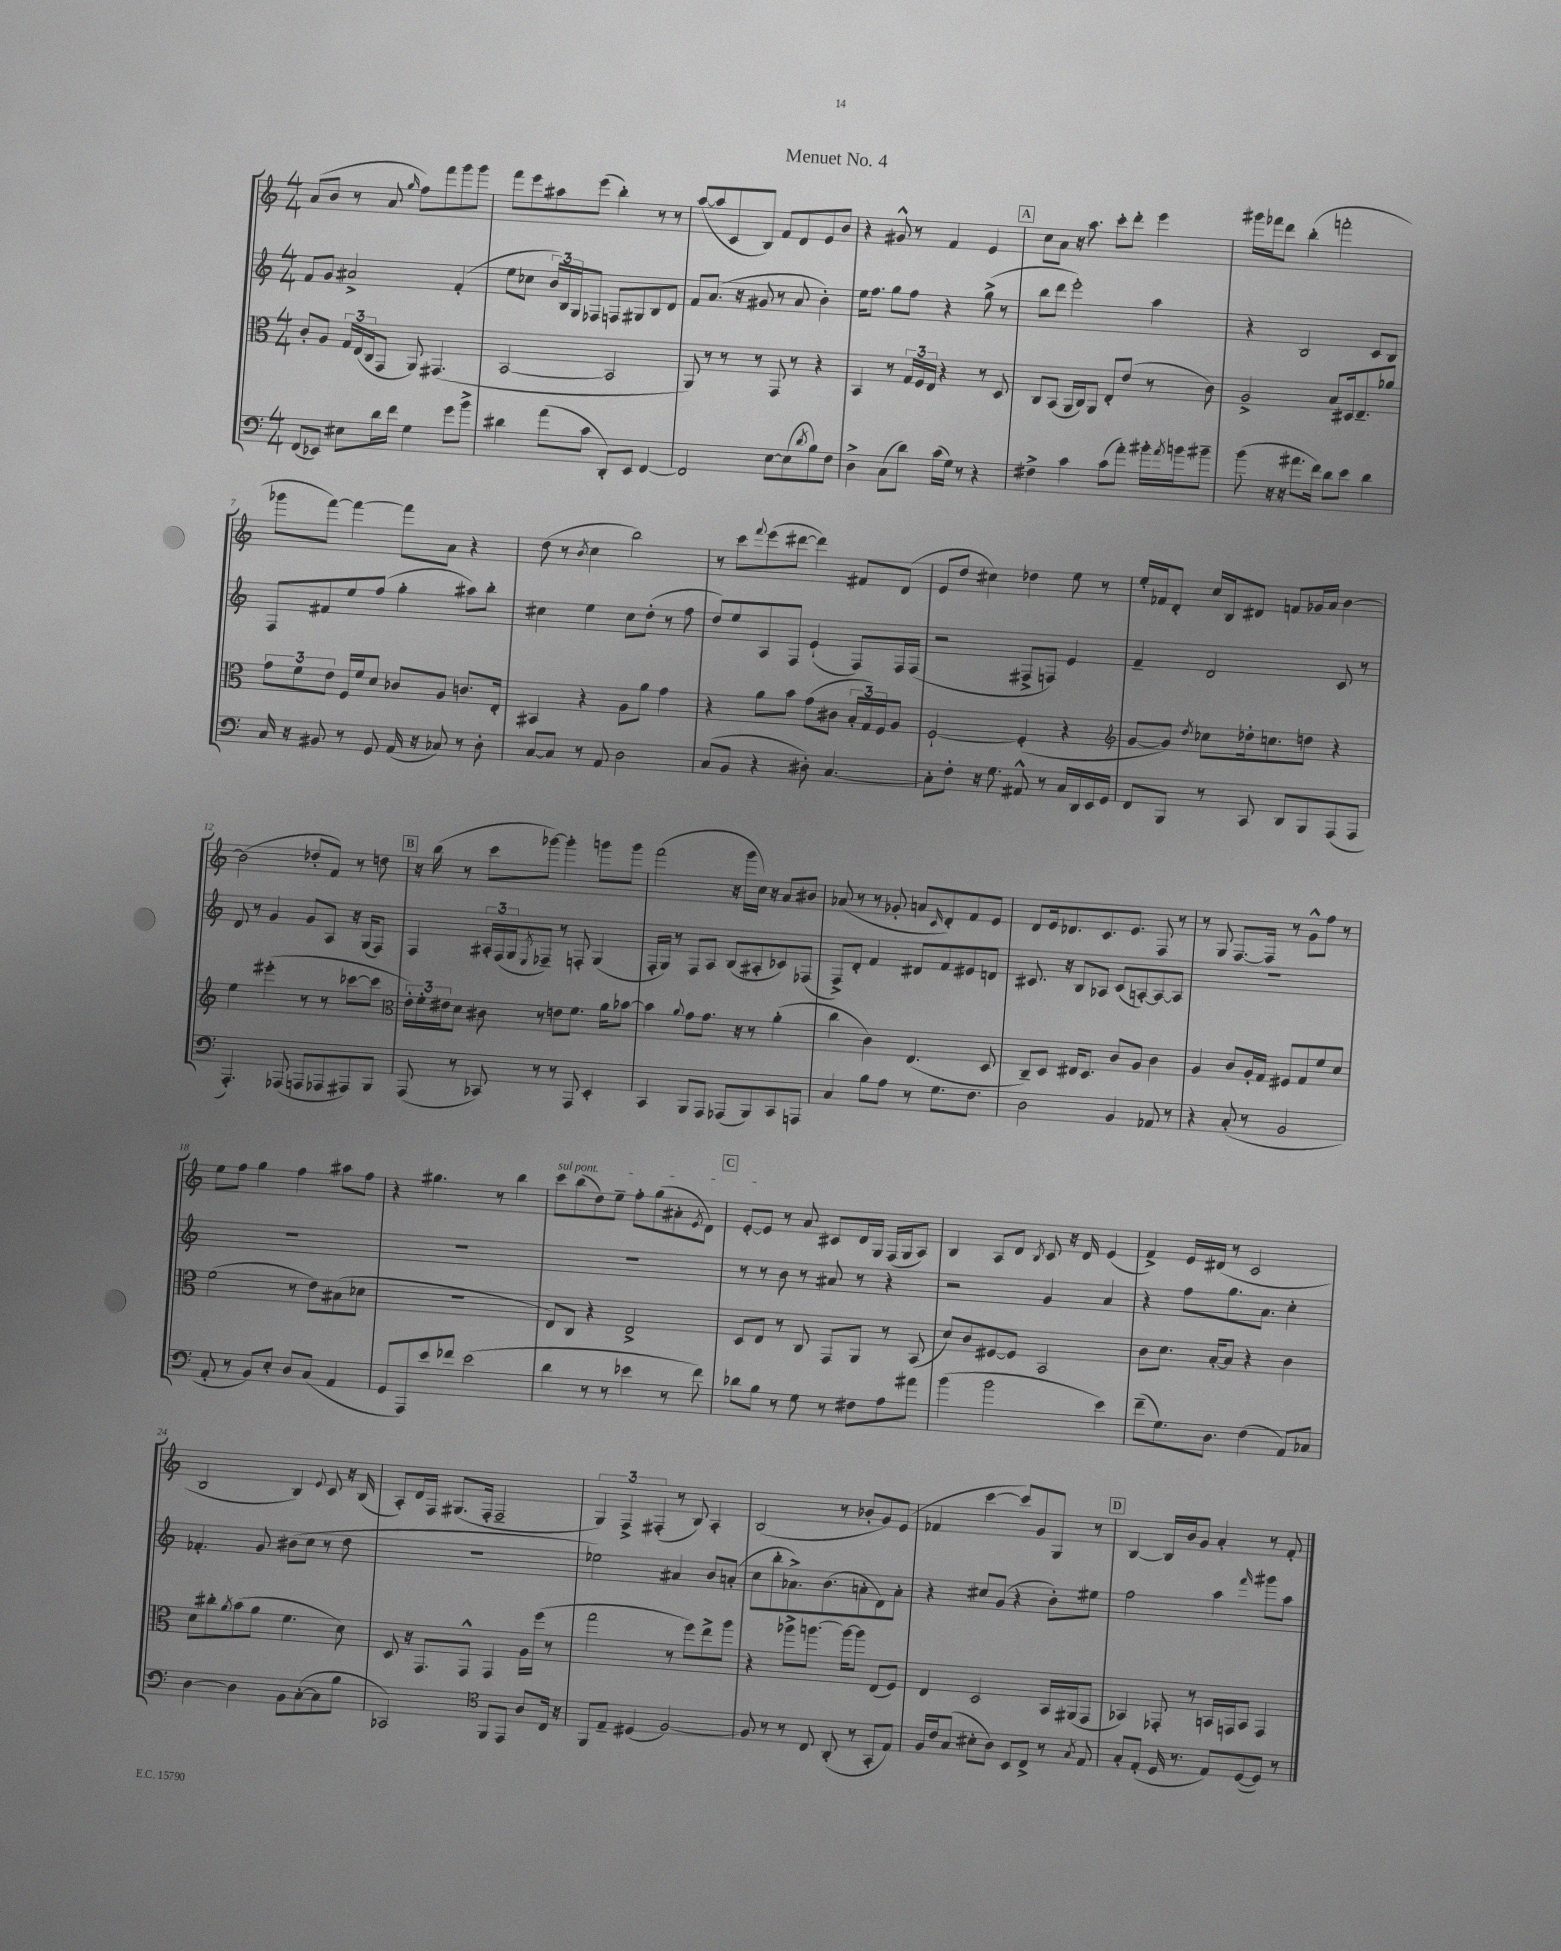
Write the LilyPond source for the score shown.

\header { title = "Menuet No. 4" }
<<
\new StaffGroup <<
\new Staff = "s0" {
    \clef treble \key c \major \numericTimeSignature \time 4/4
    a'8( b'8 r8 a'8 \grace { g''16 } f''8) f'''8 g'''8 g'''8 |
    f'''8 e'''8 ais''8 e'''8( b''4-.) r8 r8 |
    a''8~( a''8 c'8 b8) f'8 d'8 e'8 b'8 |
    r4 gis'8-^ r8 f'4 e'4 |
    \mark \markup { \box "A" } c''8 a'8 r16 a''8. c'''8-. d'''8-. e'''4 |
    gis'''16 fes'''16 d'''8 b''4-.( f'''2-. |
    ges'''8 f'''8~) f'''4~ f'''8 a'8 r4 |
    d''8( r8 \acciaccatura { b'8 } c''4 b''2) |
    r8 c'''8 \appoggiatura { f'''8 } e'''8( dis'''8~ dis'''4) fis'8 d'8( |
    e'8 d''8 cis''4) des''4 e''8 r8 |
    e''16-. fes'16 d'8-. c''16 b16 dis'8 f'8 ges'16 a'16 b'4~ |
    b'2( des''8-. f'8) r8 d''8 |
    \mark \markup { \box "B" } r16 b''16( r8 c'''8 ges'''8~) ges'''4-. g'''8 g'''8 |
    f'''2( r16 g'''16 c''16) r16 a'8 bis'8 |
    aes'8( r8 r8 ges'8-. a'8 \grace { c'16 } d'8-.) f'8 e'8 |
    d'8 e'16 des'8. c'8. e'8. f8 r8 |
    r8 g8 f8.~ f16 r8 g'8-^ f''8 r8 |
    e''8 f''8 g''4 f''4 ais''8 f''8 |
    r4 gis''4. r8 b''4 |
    \once \override TextSpanner.bound-details.left.text = \markup { \italic "sul pont." } c'''8\startTextSpan b''8( d''8) e''8-- f''8-. g''8( ais'8-. \acciaccatura { e'8 } d'8) |
    \mark \markup { \box "C" } e'8~-. e'8\stopTextSpan r8 a'8 cis'8 d'16 g16 f16( g16 a8) |
    b4 a8 d'8 \acciaccatura { b8 } c'8 r16 d'16 e'4( |
    f'4->) e'16 dis'16( r8 c'2 |
    b2 b4) \appoggiatura { e'8 } c'8 r16 b16( |
    a8-.) d'16 f16 gis8.( f16-. f2-- |
    \tuplet 3/2 { g4) f4-> fis4-.( } r8 b8) a4-. |
    b2( r8 bes'8-. g'8) e'8( |
    fes'4 c'''4~ c'''8) g'8 g8 r8 |
    \mark \markup { \box "D" } b4~ b16 b'16 g'8 a'4-. r8 f'8-. \bar "|." |
}
\new Staff = "s1" {
    \clef treble \key c \major \numericTimeSignature \time 4/4
    f'8 g'8 ais'2-> f'4-.( |
    e''8 ces''8 \tuplet 3/2 { b'16) b16 g16 } fes8 f8 gis8 b8 d'8 |
    f'8 a'8.( r16 gis'8 r8 a'8 b'4-.) |
    e''16 f''8. g''8 f''8 r4 g''8->( r8 |
    \mark \markup { \box "A" } b''8 d'''8 e'''2-.) a''4 |
    r4 b2 c'8 b8 |
    f8 fis'8 e''8 f''8( g''4-. ais''8) b''8-. |
    cis''4 e''4 cis''8 d''8-.( r8 f''8 |
    d''8) e''8 a8 f8 e'4-!( f8) f16 f16( |
    r2 fis8-> f8) e'4 |
    f'4-- d'2 c'8 r8 |
    d'8 r8 g'4 g'8 a8 r16 g16( f8) |
    \mark \markup { \box "B" } f4 \tuplet 3/2 { ais16-. f16( g16 } \acciaccatura { e8 } fes8--) r8 f8-. g4( |
    f16-. g16) r8 f8 a8 b8( ais8-. ces'8) fes8( |
    f8->) d'8-. f'4 dis'8 f'8 eis'8 d'8 |
    cis'8. r16 b8 aes8 cis'8( a8~-.) a8~ a8 |
    R1 |
    R1 |
    R1 |
    R1 |
    \mark \markup { \box "C" } r8 r8 b'8 r8 ais'8 r8 r4 |
    r2 g'4 a'4 |
    r4 f''8 g''8. a'8. c''4-. |
    fes'4.-. g'8 bis'8( c''8 r8 d''8 |
    R1 |
    ees''2) ais'4 b'8 a'8-.( |
    c''8 b''8-. aes'8.->) b'8.( a'8-. d'8) a'8-. |
    r4 cis''8 g'8( r4 b'8-.) eis''8 |
    \mark \markup { \box "D" } f''2 a''4 \grace { f'''16 } gis'''8 a''8 \bar "|." |
}
\new Staff = "s2" {
    \clef alto \key c \major \numericTimeSignature \time 4/4
    c'8-. a8 \tuplet 3/2 { g16 e16( c16 } g,8 a,8) gis,4.( |
    b,2~ b,2 |
    a,8) r8 r8 r8 g,8 r8 r4 |
    b,4 r8 \tuplet 3/2 { g16 f16 e16 } r4 r8 d8 |
    \mark \markup { \box "A" } c8 b,8( a,16 c16) a,8 e8-. e'8( r8 c'8) |
    a2-> b8 dis16 e8.-- aes'8 |
    \tuplet 3/2 { g'8 f'8 e'8 } f16 f'16 d'8 ces'8 a8 c'8. e16-. |
    bis,4 r4 a8 a'8 g'4 |
    r4 a'8 b'8 g'8( cis'8 \tuplet 3/2 { b16-. g16) f16 } a8 |
    f2~-! f4-.( r4 |
    \clef treble g'8~ g'8) \acciaccatura { d''8 } ces''8 des''16-. c''8. d''8 r4 |
    e''4 eis'''4-.( r8 r8 ces'''8~ ces'''8 |
    \mark \markup { \box "B" } \clef alto \tuplet 3/2 { e'16-.) f'16-. eis'16 } d'8 cis'8 r8 e'8 f'8. a'16 bes'8~ |
    bes'4 \appoggiatura { a'8 } g'8 g'8. r16 r8 a'4-.( |
    c''4 c'4) e4.( d8 |
    c8--) d8 eis16 d8. c'8 a8 c'4 |
    a4 c'8 a16-. g16 fis8 g8 f'8 d'8 |
    f'2( r8 e'8) bis8( des'8 |
    R1 |
    e8) c8 r4 e2-> |
    \mark \markup { \box "C" } d8 e8 r8 c8 g,8 a,8 r8 b,8( |
    d'8) c'8 fis8~ fis8 b,2 |
    c'8 d'8. b16~-. b8 r4 c'4 |
    d'8 cis''8-. \acciaccatura { a'8 } b'8( a'8 f'4. d'8) |
    d8 r16 g,8. g,8-^ g,4 a16 f''16( r8 |
    g''2 r8 f''8) e''8-> a''8 |
    r4 aes''8-> a''8.~ a''16~ a''8 e8( f8) |
    e4 d2 b,16 ais,16( g,8 |
    \mark \markup { \box "D" } bes,4) ges,8-. r8 b,16 g,16 b,8 g,4 \bar "|." |
}
\new Staff = "s3" {
    \clef bass \key c \major \numericTimeSignature \time 4/4
    f,8( ees,8) eis8 d'16 f'16 g4 g'8 b'8-> |
    dis'4 a'8( c'8 d,8-.) e,8 f,4~ |
    f,2 e8~ e8( \acciaccatura { d'8 } b8) f8 |
    d4-> c8( d'8) c'16( g16) r8 r4 |
    \mark \markup { \box "A" } fis4-> c'4 c'8( a'8-.) bis'16-. \acciaccatura { a'8 } b'16 bis'8-- |
    b'8( r16 r16 ais'8. f'16) d'8 e'8 d'4 |
    c16 r16 bis,8 r8 g,8 a,16( r16 ces8) r8 d8-. |
    c8~ c8 r8 a,8 d2 |
    c8( b,8 r4 dis8-.) c4.~ |
    c8-. f8-. r16 g8. ais,8-^ r8 c16 d,16 e,16 g,16 |
    f,8 b,,8 r8 c,8 d,8 b,,8 a,,8( a,,8 |
    a,,4.-.) aes,,8( a,,8 aes,,8 ais,,8) b,,8 |
    \mark \markup { \box "B" } a,,8( r8 ces,8) r8 r8 a,,8 e,4-. |
    c,4 b,,8 a,,8 aes,,8( b,,8) c,8 a,,8 |
    c4 b8 a8 r8 g8. f8. |
    d2 b,4 aes,8 r8 |
    r4 c8-.( r8 b,2 |
    a,8-. r8 b,8) e8-. d8 c8( a,4 |
    g,8 a,,8) e'8 fes'8 e'2( |
    d'4 r8 r8 ees'4 r8 f'8) |
    \mark \markup { \box "C" } des'8 b8 r8 g8 r8 fis8 a8 ais'8 |
    b'4( b'2 e'4) |
    f'8--( g8.) d8. f4( a,8) ces8 |
    d4~ d4 b,8 c8~-.( c8 b8 |
    ces,2) \clef tenor f,8 e,8 a8 c16 r16 |
    f,8 e8-- dis4( f2~) |
    f8 r8 r8 c8 a,8-.( r8 g,8-. e8) |
    f16 c'16 g8( bis8-. a8) b,8 c8-> r8 \acciaccatura { g8 } e8 |
    \mark \markup { \box "D" } g8-. e8-.( d16 r8. e8) d8~( d8) r8 \bar "|." |
}
>>
>>
